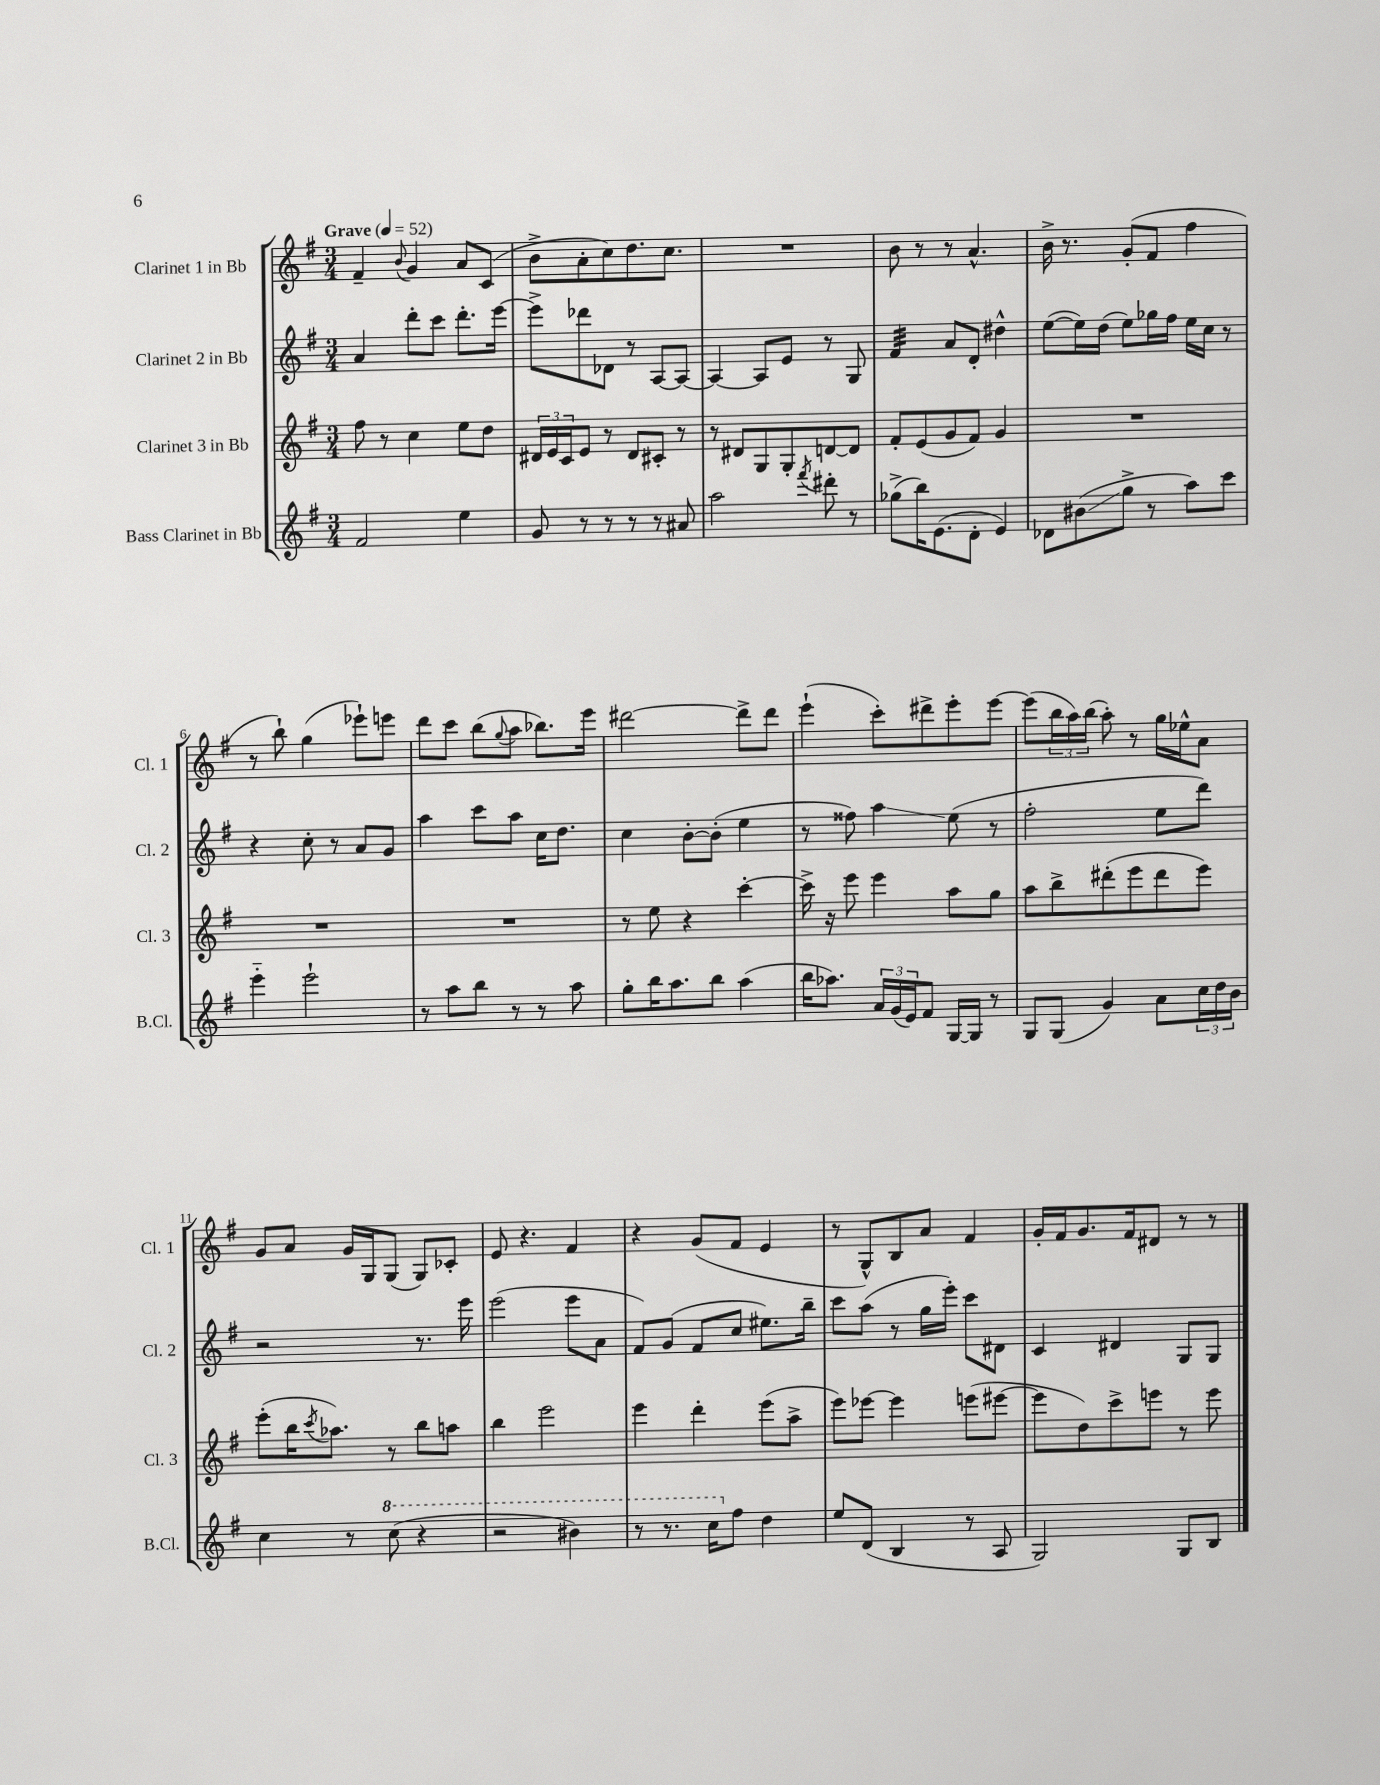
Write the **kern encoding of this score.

**kern	**kern	**kern	**kern
*staff4	*staff3	*staff2	*staff1
*clefG2	*clefG2	*clefG2	*clefG2
*k[f#]	*k[f#]	*k[f#]	*k[f#]
*M3/4	*M3/4	*M3/4	*M3/4
*MM52	*MM52	*MM52	*MM52
2f#	8ff#	4a	4f#~
.	8r	.	.
.	.	.	8qqb
.	4cc	8ddd'	4g
.	.	8ccc	.
4ee	8ee	8.ddd'	8a
.	8dd	.	(8c
.	.	[16eee	.
=	=	=	=
8g	24d#	8eee^]	8b^
.	24e	.	.
.	24c	.	.
8r	8e	8ddd-	8a'
8r	8r	8d-	8cc)
8r	8d#	8r	8.dd
8r	8c#'	[8A	.
.	.	.	8.cc
8a#	8r	8A_	.
=	=	=	=
2aa	8r	4A_	2.r
.	8d#	.	.
.	8G	8A]	.
.	8G'	8e	.
8qfff#	.	.	.
8ddd#'	[8d	8r	.
8r	8d]	8G	.
=	=	=	=
(8gg-^	8f#'	4f#	8b
16bb)	(8e	.	8r
(8.e	.	.	.
.	8g	8a	8r
8d'	8f#)	8d'	4.a^^
4e)	4g	4dd#^^	.
=	=	=	=
8d-	2.r	([8ee	16b^
.	.	.	8.r
(8b#	.	16ee])	.
.	.	(16dd	.
8gg^	.	8ee)	(8g'
8r	.	16gg-	8f#
.	.	16ff#	.
8aa)	.	16ee	4ff#
.	.	16cc	.
8ccc	.	8r	.
=	=	=	=
4eee'~	2.r	4r	8r
.	.	.	8bb`)
2eee`	.	8cc'	(4gg
.	.	8r	.
.	.	8a	8eee-`)
.	.	8g	8eee
=	=	=	=
8r	2.r	4aa	8ddd
8aa	.	.	8ccc
8bb	.	8ccc	(8bb
.	.	.	8qqgg
8r	.	8aa	8aa
8r	.	16cc	8.bb-)
.	.	8.dd	.
8aa	.	.	.
.	.	.	16eee
=	=	=	=
8gg'	8r	4cc	[2ddd#
16bb	8ee	.	.
8.aa	.	.	.
.	4r	[8b'	.
8bb	.	(8b']	.
(4aa	[4ccc'	4ee	8ddd#^]
.	.	.	8ddd#
=	=	=	=
16bb	16ccc^]	8r	(4eee`
8.aa-)	16r	.	.
.	8eee	8ff##)	.
24a	4eee	4aa	8ccc')
(24g	.	.	.
24e)	.	.	.
8f#	.	.	8ddd#^
[16G	8aa	(8ee	8eee'
16G]	.	.	.
8r	8gg	8r	[8eee
=	=	=	=
8G	8aa	2ff#'	(8eee]
(8G	8bb^	.	24bb
.	.	.	24aa)
.	.	.	(24bb
4g)	(8ddd#'	.	8aa')
.	8eee	.	8r
8a	8ddd#	8ee	16gg
.	.	.	16ee-^^
24cc	8eee)	8ddd)	8a
24dd	.	.	.
24b	.	.	.
=	=	=	=
4cc	(8eee'	2r	8g
.	16bb	.	8a
.	8qccc	.	.
.	8.aa-)	.	.
8r	.	.	16g
.	.	.	16G
(8ccc	8r	.	(8G
4r	8bb	8.r	8G)
.	8aa	.	8c-'
.	.	16eee	.
=	=	=	=
2r	4bb	(2eee	8e
.	.	.	4.r
.	2eee	.	.
4bb#)	.	8eee	4f#
.	.	8a	.
=	=	=	=
8r	4eee	8f#)	4r
8.r	.	(8g	.
.	4ddd'	8f#	(8g
16ccc	.	.	.
8ff#	.	8cc	8f#
4dd	(8eee	8.ee#)	4e
.	8aa^	.	.
.	.	16bb~	.
=	=	=	=
8ee	8eee)	8ccc	8r
(8d	[8eee-	(8aa	8G^^)
4B	4eee-]	8r	8B
.	.	16gg	8a
.	.	16eee')	.
8r	(8eee	8ccc	4f#
8A	[8eee#	8d#	.
=	=	=	=
2G)	8eee#]	4c	16g'
.	.	.	16f#
.	8dd)	.	8.g
.	8ccc^	4d#	.
.	.	.	16f#
.	8eee	.	8d#
8G	8r	8G	8r
8B	8eee	8G	8r
==	==	==	==
*-	*-	*-	*-
